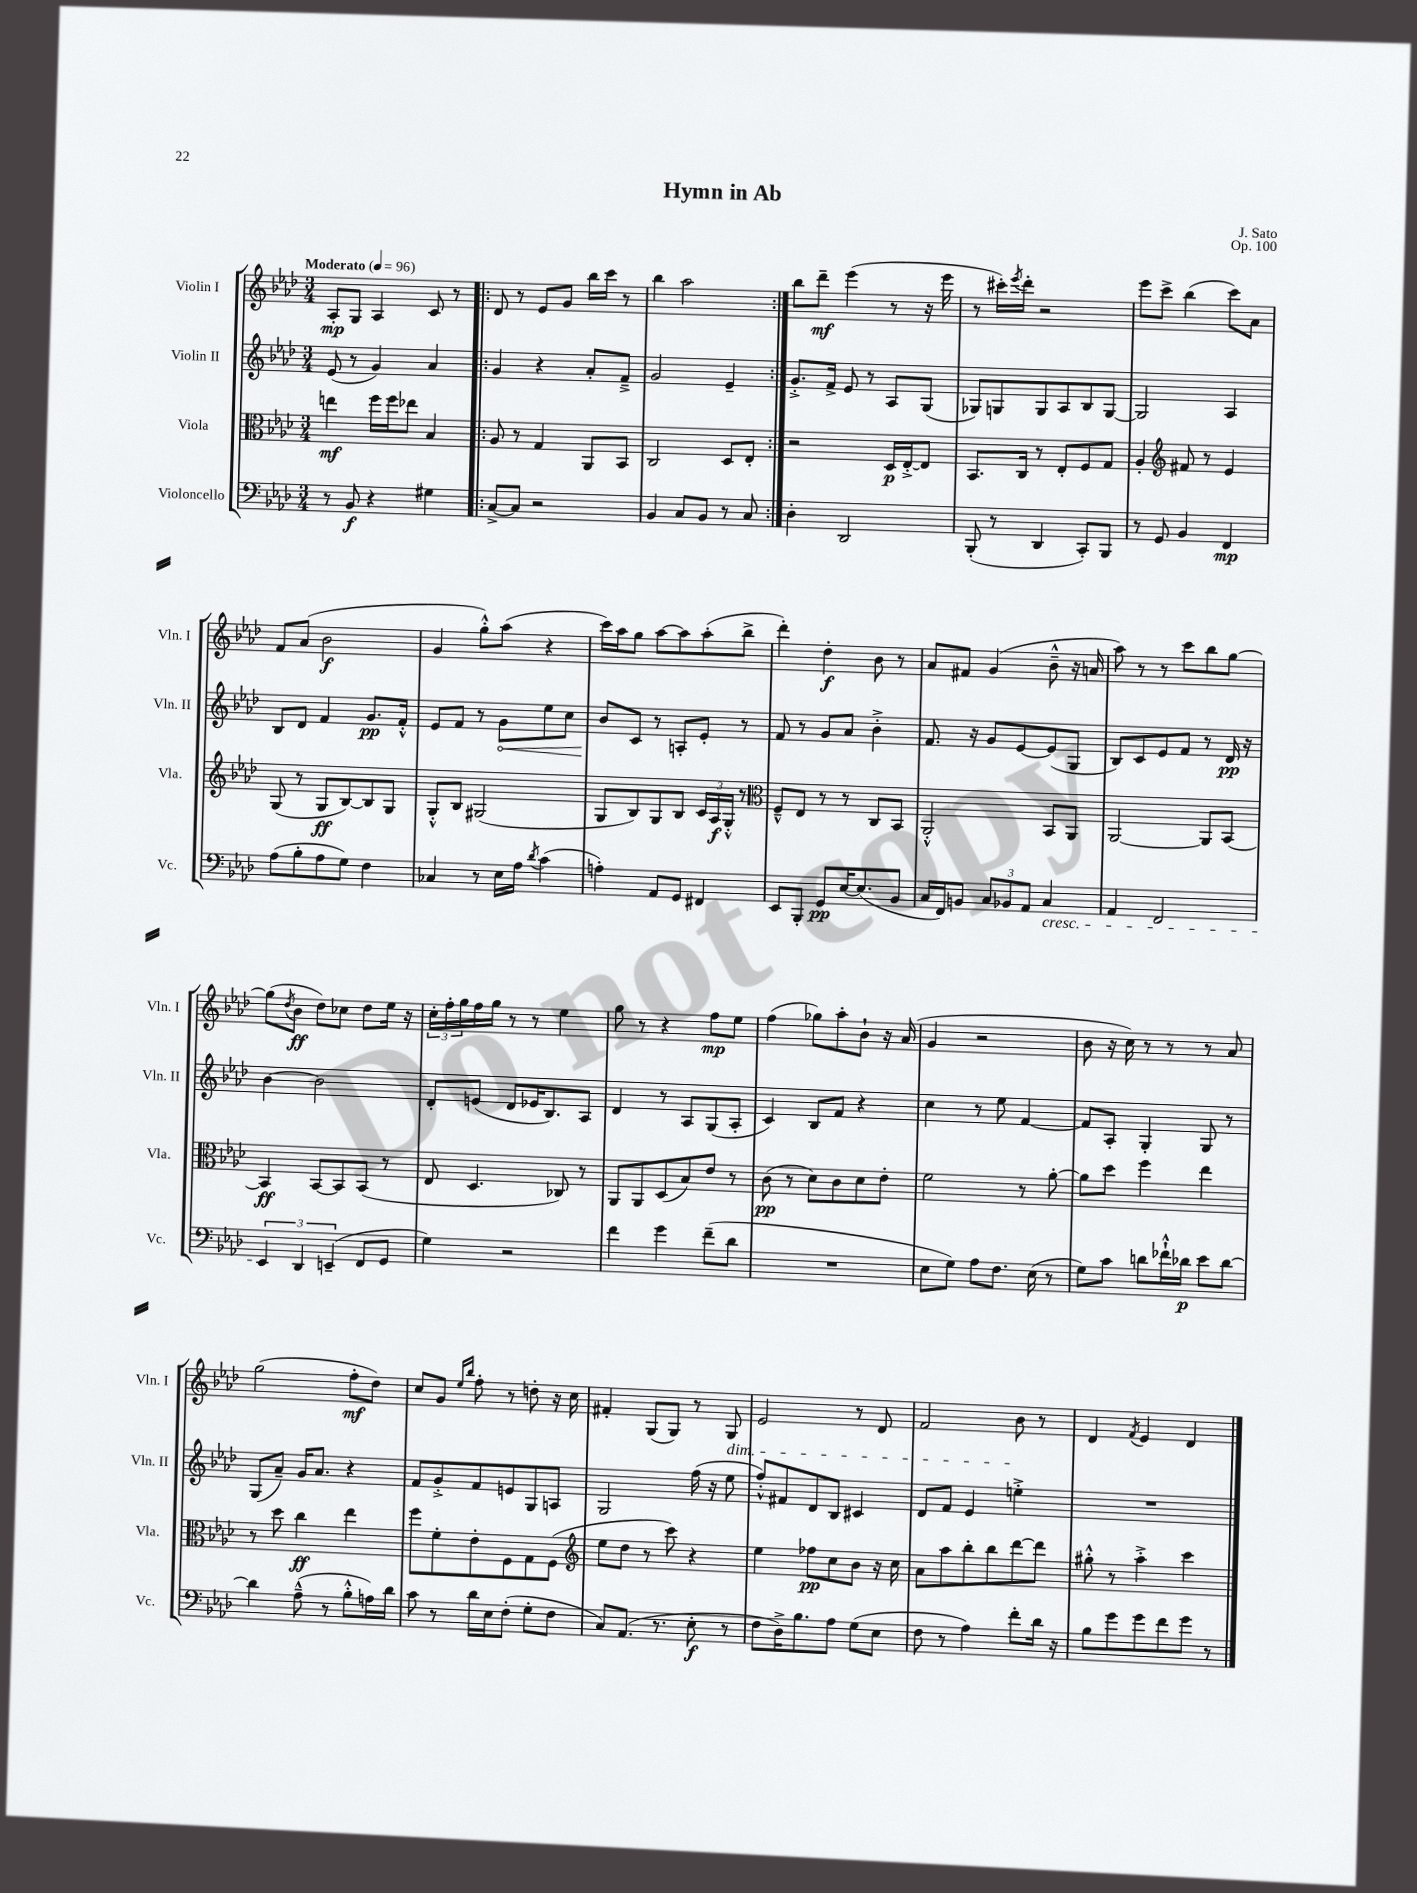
\header { title = "Hymn in Ab" composer = "J. Sato" opus = "Op. 100" }
<<
\new StaffGroup <<
\new Staff = "s0" \with { instrumentName = "Violin I" shortInstrumentName = "Vln. I" } {
    \clef treble \key aes \major \numericTimeSignature \time 3/4 \tempo "Moderato" 4 = 96
    aes8-.\mp g8 aes4 c'8 r8 |
    \repeat volta 2 { des'8 r8 ees'8 g'8 bes''16 c'''16 r8 |
    bes''4 aes''2 | }
    bes''8 des'''8--\mf ees'''4( r8 r16 ees'''16 |
    r8 cis'''16-.) \acciaccatura { ees'''8 } des'''16-. r2 |
    ees'''8 c'''8-> bes''4( c'''8) aes'8 |
    f'8 aes'8( bes'2\f |
    g'4 g''8-.-^) aes''8( r4 |
    c'''16) aes''16 g''8 aes''8~ aes''8 aes''8-.( bes''8-> |
    des'''4-.) des''4-.\f bes'8 r8 |
    aes'8 fis'8 g'4( bes'8---^ r16 a'16 |
    aes''8) r8 r8 c'''8 bes''8 g''8~ |
    g''8( \acciaccatura { des''8 } bes'8\ff des''8) ces''8 des''8 ees''16 r16 |
    \tuplet 3/2 { c''16-. f''16-. g''16 } f''16 g''16 r8 r8 ees''4 |
    g''8 r8 r4 f''8\mp ees''8 |
    f''4( ges''8) aes''8-. bes'8-! r16 aes'16( |
    g'4 r2 |
    bes'8 r16 c''16) r8 r8 r8 aes'8 |
    g''2( f''8-.\mf des''8) |
    c''8 g'8 \grace { ees''16 bes''16 } f''8-. r8 d''8-. r16 c''16 |
    fis'4-. g8( g8) r8 g8\dim |
    ees'2 r8 des'8 |
    f'2 bes'8\! r8 |
    des'4 \acciaccatura { f'8 } ees'4 des'4 \bar "|." |
}
\new Staff = "s1" \with { instrumentName = "Violin II" shortInstrumentName = "Vln. II" } {
    \clef treble \key aes \major \numericTimeSignature \time 3/4
    ees'8( r8 g'4) aes'4 |
    \repeat volta 2 { g'4 r4 aes'8-. f'8---> |
    g'2 ees'4-- | }
    g'8.-.-> f'16-> ees'8 r8 aes8 g8( |
    ges8) g8 g8 aes8 bes8 g8~ |
    g2 aes4 |
    bes8 des'8 f'4 g'8.\pp f'16-.-^ |
    ees'8 f'8 r8 \once \override Hairpin.circled-tip = ##t g'8\< ees''8 c''8 |
    bes'8\! c'8 r8 a8-. ees'8-. r8 |
    f'8 r8 g'8 aes'8 bes'4-.-> |
    f'8. r16 g'8 ees'8~ ees'8( g8 |
    bes8) c'8 ees'8 f'8 r8 des'16\pp r16 |
    bes'4~ bes'2 |
    des'8-. e'8( des'8 ees'16 bes8.) aes8 |
    des'4 r8 aes8 g8( aes8-. |
    c'4) bes8 f'8 r4 |
    c''4 r8 ees''8 f'4~ |
    f'8 aes8-. g4-. g8 r8 |
    g8( aes'8--) g'16 aes'8. r4 |
    f'8 g'8-.-> f'8 e'8 g8 a8 |
    g2 f''16( r16 ees''8 |
    f''8-.-^) fis'8 des'8 bes8 cis'4 |
    des'8 f'8 ees'4 e''4-.-> |
    R2. \bar "|." |
}
\new Staff = "s2" \with { instrumentName = "Viola" shortInstrumentName = "Vla." } {
    \clef alto \key aes \major \numericTimeSignature \time 3/4
    e''4\mf f''16 f''16 ees''8 bes4 |
    \repeat volta 2 { aes8 r8 g4 aes,8 bes,8 |
    c2 des8 ees8-. | }
    r2 des16\p ees16~-.-> ees8 |
    bes,8. c16 r8 ees8-. f8 g8 |
    aes4-. \clef treble fis'8 r8 ees'4 |
    g8( r8 g8\ff bes8~) bes8 g8 |
    g8-.-^ bes8 gis2( |
    g8 bes8) g8 bes8 \tuplet 3/2 { c'16 aes16\f g16-.-^ } r8 |
    \clef alto f8---^ ees8 r8 r8 c8 bes,8 |
    aes,2-.-^ bes,8 aes,8 |
    aes,2~ aes,8 bes,8~ |
    bes,4\ff bes,8~ bes,8 bes,8( r8 |
    ees8 des4. ces8) r8 |
    aes,8 aes,8 des8( bes8) ees'8 r8 |
    c'8\pp( r8 des'8) c'8 des'8 ees'8-. |
    f'2 r8 aes'8~-. |
    aes'8 des''8 f''4 ees''4 |
    r8 des''8 c''4\ff ees''4 |
    f''8 f'8-. ees'8-. f8 g8 f8( |
    \clef treble ees''8 des''8 r8 c'''8) r4 |
    ees''4 fes''8\pp c''8 bes'8 r16 c''16 |
    aes'8 aes''8 bes''8-. bes''8 des'''8~ des'''8 |
    gis''8-.-^ r8 aes''4-.-> c'''4 \bar "|." |
}
\new Staff = "s3" \with { instrumentName = "Violoncello" shortInstrumentName = "Vc." } {
    \clef bass \key aes \major \numericTimeSignature \time 3/4
    r8 bes,8\f r4 gis4 |
    \repeat volta 2 { c8~-> c8 r2 |
    bes,4 c8 bes,8 r8 c8 | }
    des4-. des,2 |
    bes,,8-.( r8 des,4 c,8-.) bes,,8 |
    r8 g,8 bes,4 f,4\mp |
    aes8( bes8-. aes8 g8) f4 |
    ces4 r8 ees16 aes16 \acciaccatura { des'8 } c'4( |
    a4-.) aes,8 g,8 fis,4 |
    ees,8 bes,,8-. g,8\pp ees16~ ees8.( bes,8 |
    c16 f,16) b,8 \tuplet 3/2 { c8 bes,8 aes,8 } c4\cresc |
    aes,4 f,2 |
    \tuplet 3/2 { ees,4\! des,4 e,4--( } f,8 g,8 |
    g4) r2 |
    f'4 g'4 f'8--( des'8 |
    R2. |
    ees8 g8) aes8 f8. ees16( r8 |
    g8) c'8 d'8 fes'16-!-^ des'16\p ees'8 des'8~ |
    des'4 aes8---^( r8 bes8-.-^ a16) des'16 |
    c'8 r8 des'16 ees16 f8-.( g8-. f8 |
    c8) aes,8.( r8. ees8-.\f r8 |
    f8 des16->) bes8. aes8 g8( ees8 |
    f8 r8 aes4) f'8-. des'16 r16 |
    bes8 g'8 g'8 f'8 g'8 r8 \bar "|." |
}
>>
>>
\layout { \context { \Score \remove "Bar_number_engraver" } }
